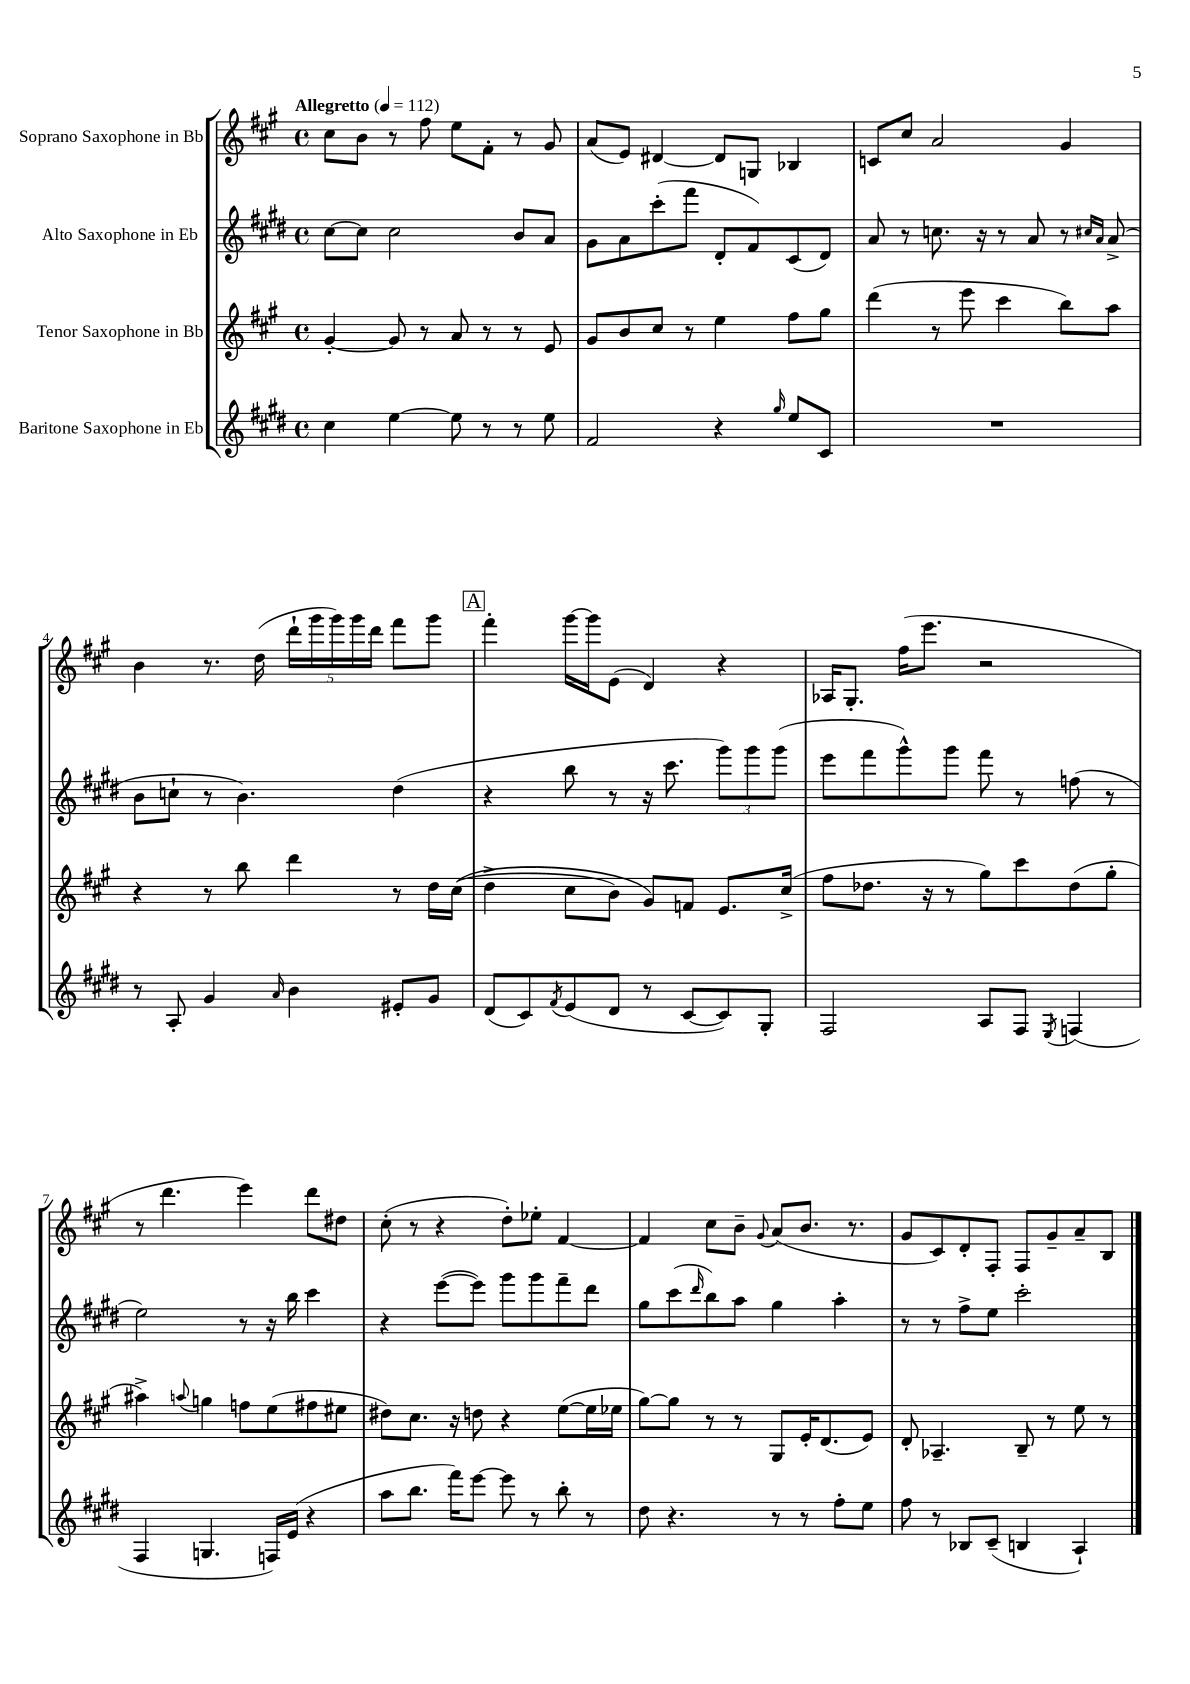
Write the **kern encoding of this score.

**kern	**kern	**kern	**kern
*staff4	*staff3	*staff2	*staff1
*clefG2	*clefG2	*clefG2	*clefG2
*k[f#c#g#d#]	*k[f#c#g#]	*k[f#c#g#d#]	*k[f#c#g#]
*M4/4	*M4/4	*M4/4	*M4/4
*met(c)	*met(c)	*met(c)	*met(c)
*MM112	*MM112	*MM112	*MM112
4cc#	[4g#'	[8cc#	8cc#
.	.	8cc#]	8b
[4ee	8g#]	2cc#	8r
.	8r	.	8ff#
8ee]	8a	.	8ee
8r	8r	.	8f#'
8r	8r	8b	8r
8ee	8e	8a	8g#
=	=	=	=
2f#	8g#	8g#	(8a
.	8b	8a	8e)
.	8cc#	(8ccc#'	[4d#
.	8r	8fff#	.
4r	4ee	8d#'	8d#]
.	.	8f#)	8G
16qqgg#	.	.	.
8ee	8ff#	(8c#	4B-
8c#	8gg#	8d#)	.
=	=	=	=
1r	(4ddd	8a	8c
.	.	8r	8cc#
.	8r	8.cc	2a
.	8eee	.	.
.	.	16r	.
.	4ccc#	8r	.
.	.	8a	.
.	8bb)	8r	4g#
.	.	16qqcc#	.
.	.	16qqa	.
.	8aa	(8a^	.
=	=	=	=
8r	4r	8b	4b
8A'	.	8cc`	.
4g#	8r	8r	8.r
.	8bb	4.b)	.
.	.	.	(16dd
16qqa	.	.	.
4b	4ddd	.	20ddd`
.	.	.	20ggg#
.	.	.	20ggg#)
.	.	.	20ggg#
.	.	.	20ddd
8e#'	8r	(4dd#	8fff#
8g#	16dd	.	8ggg#
.	&((16cc#	.	.
=	=	=	=
(8d#	4dd^	4r	4fff#'
8c#)	.	.	.
8qf#	.	.	.
(8e	8cc#	8bb	[16ggg#
.	.	.	16ggg#]
8d#	8b)	8r	(8e
8r	8g#&)	16r	4d)
.	.	8.ccc#	.
[8c#	8f	.	.
8c#])	8.e	12ggg#)	4r
.	.	12ggg#	.
8G#'	.	.	.
.	.	(12ggg#	.
.	(16cc#^	.	.
=	=	=	=
2F#	8ff#	8eee	16A-
.	.	.	8.G#'
.	8.dd-	8fff#	.
.	.	8ggg#^^)	(16ff#
.	16r	.	8.eee
.	8r	8ggg#	.
8A	8gg#)	8fff#	2r
8F#	8ccc#	8r	.
8qE	.	.	.
(4F	(8dd-	(8ff	.
.	8gg#'	8r	.
=	=	=	=
4F#	4aa#^)	2ee)	8r
.	.	.	4.ddd
.	8qqaa	.	.
4.G	4gg	.	.
.	8ff	8r	4eee)
16F)	(8ee	16r	.
(16e	.	16bb	.
4r	8ff#	4ccc#	8ddd
.	8ee#	.	8dd#
=	=	=	=
8aa	8dd#)	4r	(8cc#'
8.bb	8.cc#	.	8r
.	.	([8eee	4r
16fff#)	16r	.	.
[8eee	8dd	8eee])	.
8eee]	4r	8ggg#	8dd')
8r	.	8ggg#	8ee-'
8bb'	([8ee	8fff#~	[4f#
8r	16ee]	8ddd#	.
.	16ee-	.	.
=	=	=	=
8dd#	[8gg#)	8gg#	4f#]
4.r	8gg#]	(8ccc#	.
.	.	16qqddd#	.
.	8r	8bb)	8cc#
.	8r	8aa	8b~
.	.	.	8qqg#
8r	8G#	4gg#	(8a
8r	16e'	.	8.b
.	(8.d	.	.
8ff#'	.	4aa'	.
.	.	.	8.r
8ee	8e)	.	.
=	=	=	=
8ff#	8d'	8r	8g#
8r	4.A-~	8r	8c#)
8B-	.	8ff#^	8d'
(8c#~	.	8ee	8F#'
4B	8B~	2ccc#'	8F#
.	8r	.	8g#~
4A`)	8ee	.	8a~
.	8r	.	8B
==	==	==	==
*-	*-	*-	*-
